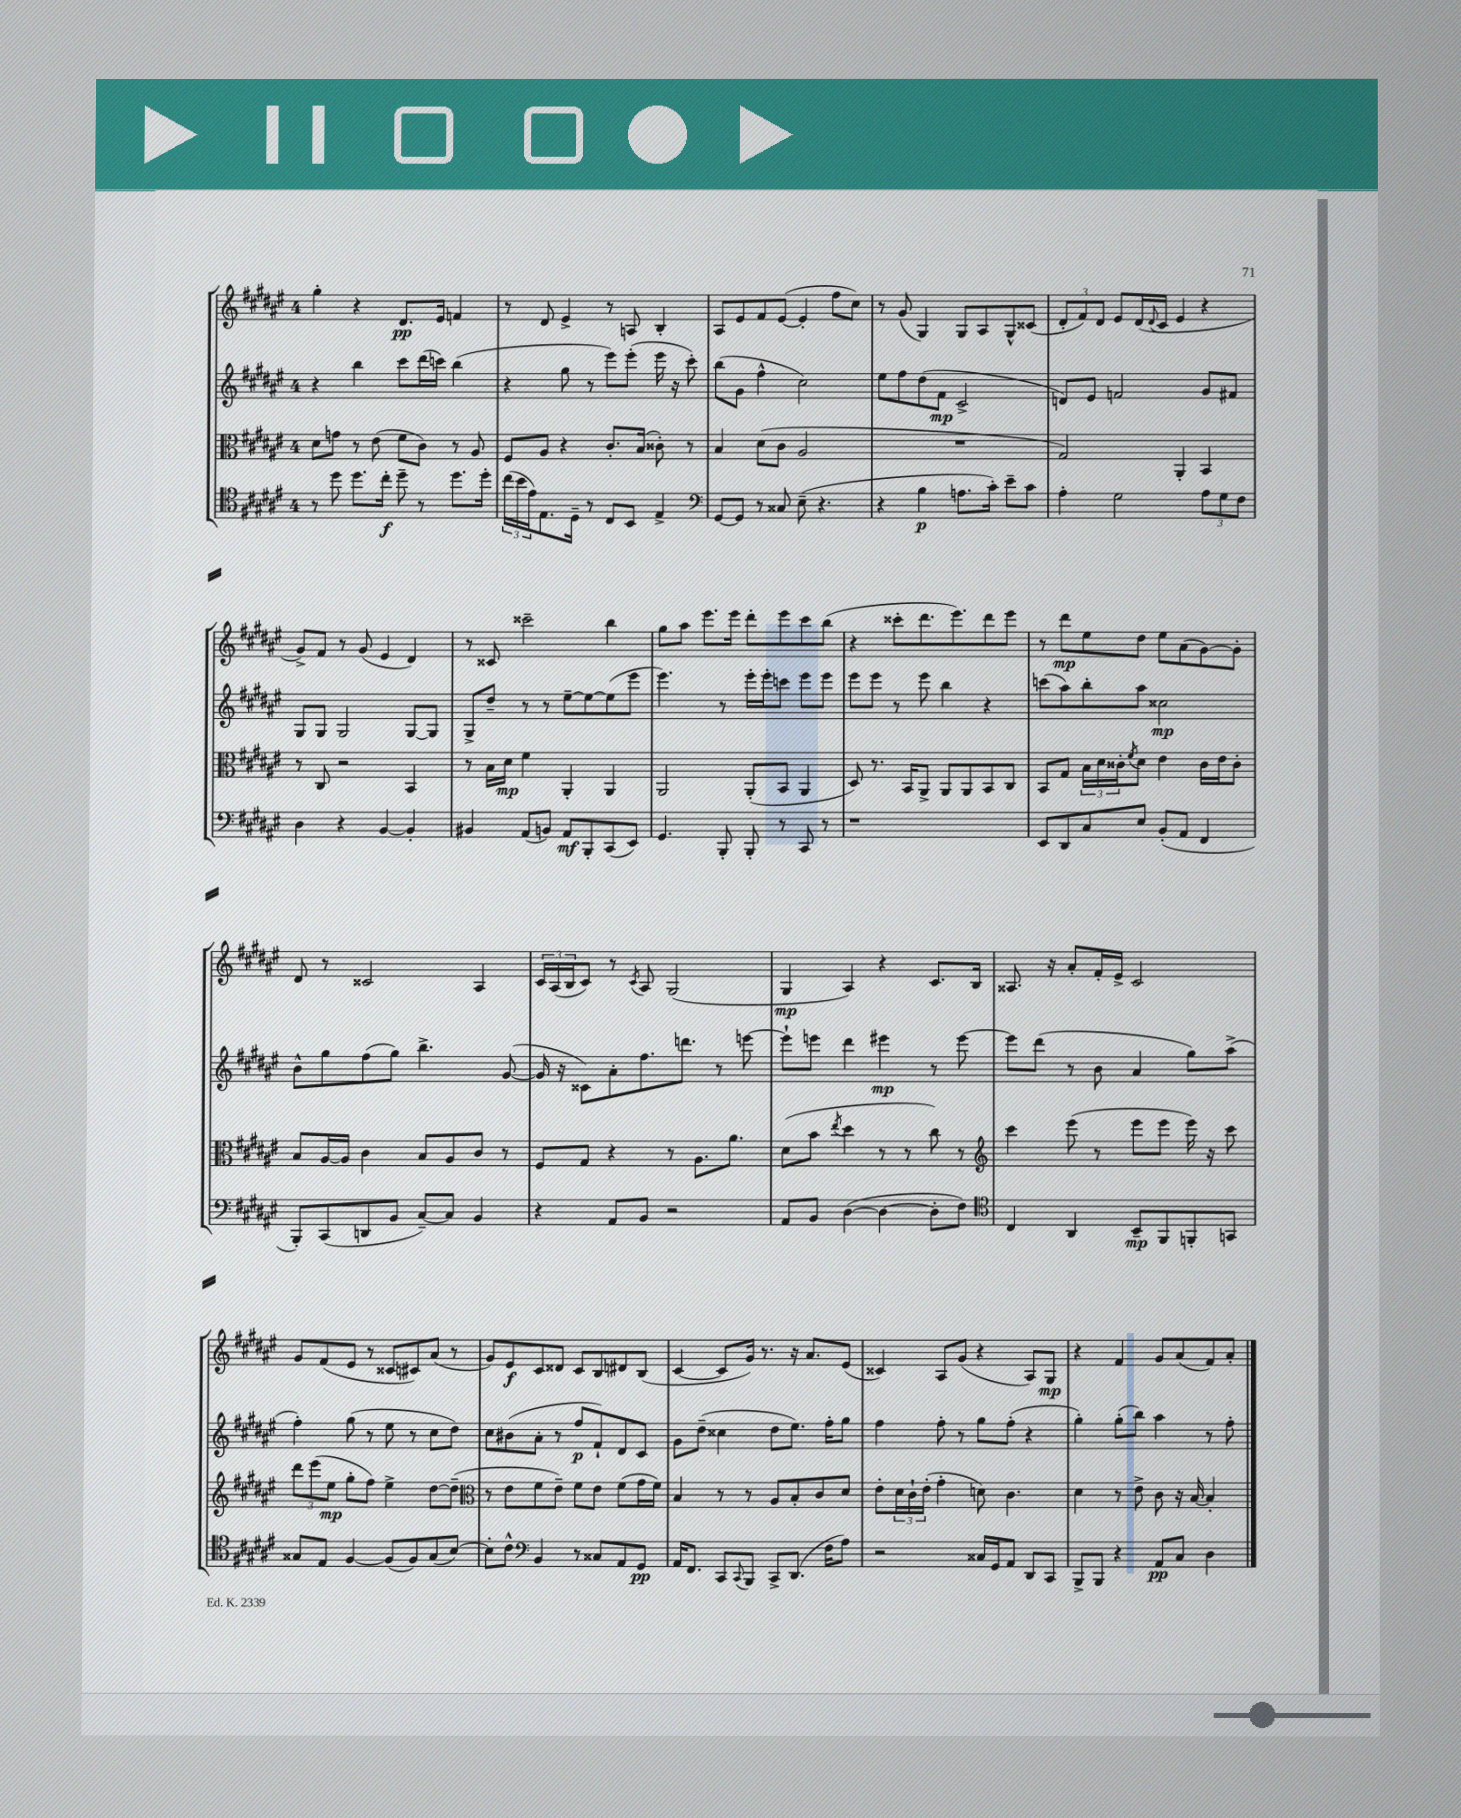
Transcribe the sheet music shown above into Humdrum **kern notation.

**kern	**dynam	**kern	**dynam	**kern	**dynam	**kern	**dynam
*part4	*part4	*part3	*part3	*part2	*part2	*part1	*part1
*staff4	*staff4	*staff3	*staff3	*staff2	*staff2	*staff1	*staff1
*clefC4	*	*clefC3	*	*clefG2	*	*clefG2	*
*k[f#c#g#d#a#e#]	*	*k[f#c#g#d#a#e#]	*	*k[f#c#g#d#a#e#]	*	*k[f#c#g#d#a#e#]	*
*M4/4	*	*M4/4	*	*M4/4	*	*M4/4	*
=7	=7	=7	=7	=7	=7	=7	=7
8r	.	8d#\L	.	4r	.	4gg#'\	.
8dd#\	.	8gn\J	.	.	.	.	.
8.dd#\L	.	8r	.	4bb\	.	4r	.
.	.	(8e#\	.	.	.	.	.
16cc#'\Jk	f	.	.	.	.	.	.
8dd#~\	.	8f#\L	.	8ccc#\L	.	8.d#/L	pp
8r	.	8c#\J)	.	(16ddd#\L	.	.	.
.	.	.	.	16cccn\JJ)	.	16e#/Jk	.
8.dd#\L	.	8r	.	(4bb\	.	4fn/	.
.	.	8A#/	.	.	.	.	.
16dd#'\Jk	.	.	.	.	.	.	.
=8	=8	=8	=8	=8	=8	=8	=8
(24cc#\LL	.	8F#/L	.	4r	.	8r	.
24b\	.	.	.	.	.	.	.
24e#\J)	.	.	.	.	.	.	.
8.E#\	.	8A#/J	.	.	.	8d#/	.
.	.	4r	.	8gg#\	.	4e#^/	.
16D#~\Jk	.	.	.	.	.	.	.
8r	.	.	.	8r	.	.	.
8C#/L	.	8.c#'/L	.	8eee#\L)	.	8r	.
8BB/J	.	.	.	(8eee#'\J	.	8An/	.
.	.	(16B/Jk	.	.	.	.	.
4E#^/	.	8c##X'\)	.	16eee#\	.	4B'/	.
.	.	.	.	16r	.	.	.
.	.	8r	.	8ccc#'\)	.	.	.
=9	=9	=9	=9	=9	=9	=9	=9
*clefF4	*	*	*	*	*	*	*
[8GG#/L	.	4B/	.	(8bb\L	.	8A#/L	.
8GG#/J]	.	.	.	8g#\J	.	8e#/	.
8r	.	(8d#\L	.	4ff#^^\	.	8f#/	.
8C##X/	.	8c#\J	.	.	.	([8e#/J	.
(8E#~\	.	2A#/	.	2cc#\)	.	4e#'/]	.
4.r	.	.	.	.	.	.	.
.	.	.	.	.	.	8ff#\L	.
.	.	.	.	.	.	8cc#\J)	.
=10	=10	=10	=10	=10	=10	=10	=10
4r	.	1r	.	8ee#\L	.	8r	.
.	.	.	.	8ff#\	.	(8g#/	.
4B\	p	.	.	(8dd#\	.	4G#/)	.
.	.	.	.	8f#\J	mp	.	.
8.An\L	.	.	.	2c#^/	.	8G#/L	.
.	.	.	.	.	.	8A#/	.
16c#'\Jk)	.	.	.	.	.	.	.
8e#~\L	.	.	.	.	.	8G#^^/	.
8c#\J	.	.	.	.	.	(8c##X/J	.
=11	=11	=11	=11	=11	=11	=11	=11
4A#'\	.	2G#/)	.	8dn/L)	.	12d#'/L	.
.	.	.	.	.	.	12f#/)	.
.	.	.	.	8e#/J	.	.	.
.	.	.	.	.	.	12d#/J	.
2G#\	.	.	.	2fn/	.	8e#/L	.
.	.	.	.	.	.	(16d#/L	.
.	.	.	.	.	.	8qqd#/	.
.	.	.	.	.	.	16c#/JJ	.
.	.	4AA#'/	.	.	.	4e#/	.
12A#\L	.	4BB/	.	8g#/L	.	4r	.
12G#\	.	.	.	.	.	.	.
.	.	.	.	8f#X/J	.	.	.
12F#\J	.	.	.	.	.	.	.
!!LO:LB:g=z
=12	=12	=12	=12	=12	=12	=12	=12
4D#\	.	8r	.	8G#/L	.	8g#^/L)	.
.	.	8C#/	.	8G#/J	.	8f#/J	.
4r	.	2r	.	2G#/	.	8r	.
.	.	.	.	.	.	(8g#/	.
[4BB/	.	.	.	.	.	4e#/	.
4BB'/]	.	4BB/	.	[8G#/L	.	4d#/)	.
.	.	.	.	8G#/J]	.	.	.
=13	=13	=13	=13	=13	=13	=13	=13
4BB#X/	.	8r	.	8G#^/L	.	8r	.
.	.	16B\LL	.	8dd#~/J	.	8c##X/	.
.	.	16d#\JJ	mp	.	.	.	.
(8AA#/L	.	4f#\	.	8r	.	2ccc##X~\	.
8BBn/J)	.	.	.	8r	.	.	.
8AA#/L	mf	4AA#'/	.	[8ee#~\L	.	.	.
8BBB'/	.	.	.	8ee#\_	.	.	.
(8CC#/	.	4AA#/	.	(8ee#\]	.	4bb\	.
8EE#/J)	.	.	.	8eee#\J	.	.	.
=14	=14	=14	=14	=14	=14	=14	=14
4.GG#/	.	2AA#/	.	4.eee#\)	.	8gg#\L	.
.	.	.	.	.	.	8aa#\J	.
.	.	.	.	.	.	8.eee#\L	.
8BBB'/	.	.	.	8r	.	.	.
.	.	.	.	.	.	16eee#\Jk	.
8BBB'/	.	(8AA#'/L	.	16eee#'\LL	.	8ddd#'\L	.
.	.	.	.	16eee#'\J	.	.	.
8r	.	8BB/J	.	8cccn\J	.	8eee#\	.
8CC#/	.	4AA#/	.	8eee#\L	.	8ccc#\	.
8r	.	.	.	8eee#\J	.	(8bb\J	.
=15	=15	=15	=15	=15	=15	=15	=15
1r	.	8D#/)	.	8eee#\L	.	4r	.
.	.	8.r	.	8eee#\J	.	.	.
.	.	.	.	8r	.	8ccc##X'\L	.
.	.	16BB/KL	.	.	.	.	.
.	.	8AA#^/J	.	8eee#\	.	8.ddd#\	.
.	.	8AA#/L	.	4bb\	.	.	.
.	.	.	.	.	.	8.eee#\)	.
.	.	8AA#/	.	.	.	.	.
.	.	8BB/	.	4r	.	8ddd#\	.
.	.	8C#/J	.	.	.	8eee#\J	.
=16	=16	=16	=16	=16	=16	=16	=16
8EE#/L	.	8BB/L	.	(8cccn\L	.	8r	.
8DD#/	.	8G#/J	.	8aa#\)	.	8ddd#\L	mp
8C#/	.	24B\LL	.	8bb'\	.	8ee#\	.
.	.	24d#\	.	.	.	.	.
.	.	24c##X'\J	.	.	.	.	.
.	.	8qf#/	.	.	.	.	.
8E#/J	.	8d#\J	.	8aa#\J	.	8dd#\J	.
(8BB'/L	.	4e#\	.	2cc##X\	mp	8ee#\L	.
8AA#/J	.	.	.	.	.	(8a#\	.
4FF#/	.	16c##\LL	.	.	.	[8g#\)	.
.	.	16e#\J	.	.	.	.	.
.	.	8c##'\J	.	.	.	8g#'\J]	.
!!LO:LB:g=z
=17	=17	=17	=17	=17	=17	=17	=17
8BBB'/L)	.	8B/L	.	8b^^\L	.	8d#/	.
(8CC#/	.	[16A#/L	.	8gg#\	.	8r	.
.	.	16A#/JJ]	.	.	.	.	.
8DDn/	.	4c#\	.	(8ff#\	.	2c##X/	.
8BB/J	.	.	.	8gg#\J)	.	.	.
[8C#~/L)	.	8B/L	.	4.bb^\	.	.	.
8C#/J]	.	8A#/	.	.	.	.	.
4BB/	.	8c#/J	.	.	.	4A#/	.
.	.	8r	.	([8g#/	.	.	.
=18	=18	=18	=18	=18	=18	=18	=18
4r	.	8F#/L	.	16g#/]	.	24c#/LL	.
.	.	.	.	.	.	(24A#/	.
.	.	.	.	16r	.	.	.
.	.	.	.	.	.	24B/J	.
.	.	8G#/J	.	8c##X\L)	.	8c#/J)	.
8AA#/L	.	4r	.	8a#'\	.	8r	.
.	.	.	.	.	.	8qc#/	.
8BB/J	.	.	.	8.ff#\	.	8A#/	.
2r	.	8r	.	.	.	(2G#/	.
.	.	.	.	8.dddn\J	.	.	.
.	.	8.A#\L	.	.	.	.	.
.	.	.	.	8r	.	.	.
.	.	8.a#\J	.	.	.	.	.
.	.	.	.	[8eeen\	.	.	.
=19	=19	=19	=19	=19	=19	=19	=19
8AA#/L	.	(8d#\L	.	8eee`\L]	.	4G#/	mp
8BB/J	.	8b\J	.	8eeen\J	.	.	.
.	.	8qee#/	.	.	.	.	.
([4D#\	.	4dd#\	.	4ddd#\	.	4A#/)	.
4D#\_	.	8r	.	4eee#X\	mp	4r	.
.	.	8r	.	.	.	.	.
8D#'\L]	.	8cc#\)	.	8r	.	8.c#/L	.
8F#\J)	.	8r	.	[8eee#\	.	.	.
.	.	.	.	.	.	16B/Jk	.
=20	=20	=20	=20	=20	=20	=20	=20
*clefC4	*	*clefG2	*	*	*	*	*
4C#/	.	4ccc#\	.	8eee#\L]	.	8.A##X/	.
.	.	.	.	(8ddd#\J	.	.	.
.	.	.	.	.	.	16r	.
4AA#/	.	(8eee#\	.	8r	.	8a#'/L	.
.	.	8r	.	8b\	.	16f#'/L	.
.	.	.	.	.	.	16e#^/JJ	.
8BB~/L	mp	8eee#\L	.	4a#/	.	2c#/	.
8FF#/	.	8eee#\J	.	.	.	.	.
8FFn'/	.	16eee#\)	.	8gg#\L)	.	.	.
.	.	16r	.	.	.	.	.
8GGn/J	.	8ccc#\	.	(8aa#^\J	.	.	.
!!LO:LB:g=z
=21	=21	=21	=21	=21	=21	=21	=21
8G##X/L	.	12ddd#\L	.	4ff#'\)	.	8g#/L	.
.	.	(12eee#\	.	.	.	.	.
8E#/J	.	.	.	.	.	(8f#/	.
.	.	12ee#\J	mp	.	.	.	.
[4F#/	.	8gg#'\L	.	(8gg#\	.	8e#/J	.
.	.	8ff#\J)	.	8r	.	8r	.
(8F#/L]	.	4ee#^\	.	8ee#\	.	8c##X/L	.
8F#/)	.	.	.	8r	.	8c#X/)	.
(8G##/	.	[8dd#\L	.	8cc#\L	.	(8a#/J	.
[8B/J)	.	(8dd#~\J]	.	8dd#\J)	.	8r	.
=22	=22	=22	=22	=22	=22	=22	=22
*	*	*clefC3	*	*	*	*	*
8B'\L]	.	8r	.	8cc#\L	.	8g#/L)	.
8c#^^\J	.	8e#\L	.	(8b#X\	.	8e#/	f
*clefF4	*	*	*	*	*	*	*
4BB/	.	8f#\	.	8a#'\J	.	8c#/	.
.	.	8e#~\J)	.	8r	.	8d##X/J	.
8r	.	8f#\L	.	8ff#/L	p	8c#/L	.
8C##X/L	.	8e#\J	.	8f#`/)	.	8B/	.
8AA#/	.	(8f#\L	.	8d#/	.	8d#X/	.
8GG#/J	pp	16g#\L	.	8c#/J	.	(8B/J	.
.	.	16f#\JJ)	.	.	.	.	.
=23	=23	=23	=23	=23	=23	=23	=23
16AA#/KL	.	4B/	.	8g#\L	.	[4c#/	.
8.FF#/J	.	.	.	.	.	.	.
.	.	.	.	(8dd#~\J	.	.	.
8CC#/L	.	8r	.	4cc##X\	.	8c#/L]	.
8qqCC#/	.	.	.	.	.	.	.
8BBB/J	.	8r	.	.	.	16g#/Jk)	.
.	.	.	.	.	.	8.r	.
8CC#^/L	.	8A#/L	.	8dd#\L	.	.	.
(8.DD#/J	.	8B'/	.	8.ee#\J)	.	16r	.
.	.	.	.	.	.	8.a#/L	.
.	.	8c#/	.	.	.	.	.
16F#\KL	.	.	.	16ff#'\KL	.	.	.
8A#\J)	.	8d#/J	.	8gg#\J	.	(8e#/J	.
=24	=24	=24	=24	=24	=24	=24	=24
2r	.	8e#'\L	.	4ff#\	.	4c##X/)	.
.	.	24d#\L	.	.	.	.	.
.	.	24c#`\	.	.	.	.	.
.	.	(24e#'\JJ	.	.	.	.	.
.	.	4g#'\	.	8ff#'\	.	8A#/L	.
.	.	.	.	8r	.	(8g#/J	.
16C##X/LL	.	8dn\)	.	8gg#\L	.	4r	.
16GG#/J	.	.	.	.	.	.	.
8AA#/J	.	4.c#\	.	(8ff#'\J	.	.	.
8DD#/L	.	.	.	4r	.	8A#/L)	.
8CC#/J	.	.	.	.	.	8G#/J	mp
=25	=25	=25	=25	=25	=25	=25	=25
8BBB^/L	.	4d#\	.	4gg#'\)	.	4r	.
8BBB/J	.	.	.	.	.	.	.
4r	.	8r	.	(8gg#'\L	.	4f#/	.
.	.	8e#^\	.	8bb\J)	.	.	.
8AA#/L	pp	8c#\	.	4aa#\	.	8g#/L	.
8C#/J	.	16r	.	.	.	(8a#/	.
.	.	[16B/	.	.	.	.	.
4D#\	.	4B'/]	.	8r	.	8f#/)	.
.	.	.	.	8ff#'\	.	8a#'/J	.
==	==	==	==	==	==	==	==
*-	*-	*-	*-	*-	*-	*-	*-
